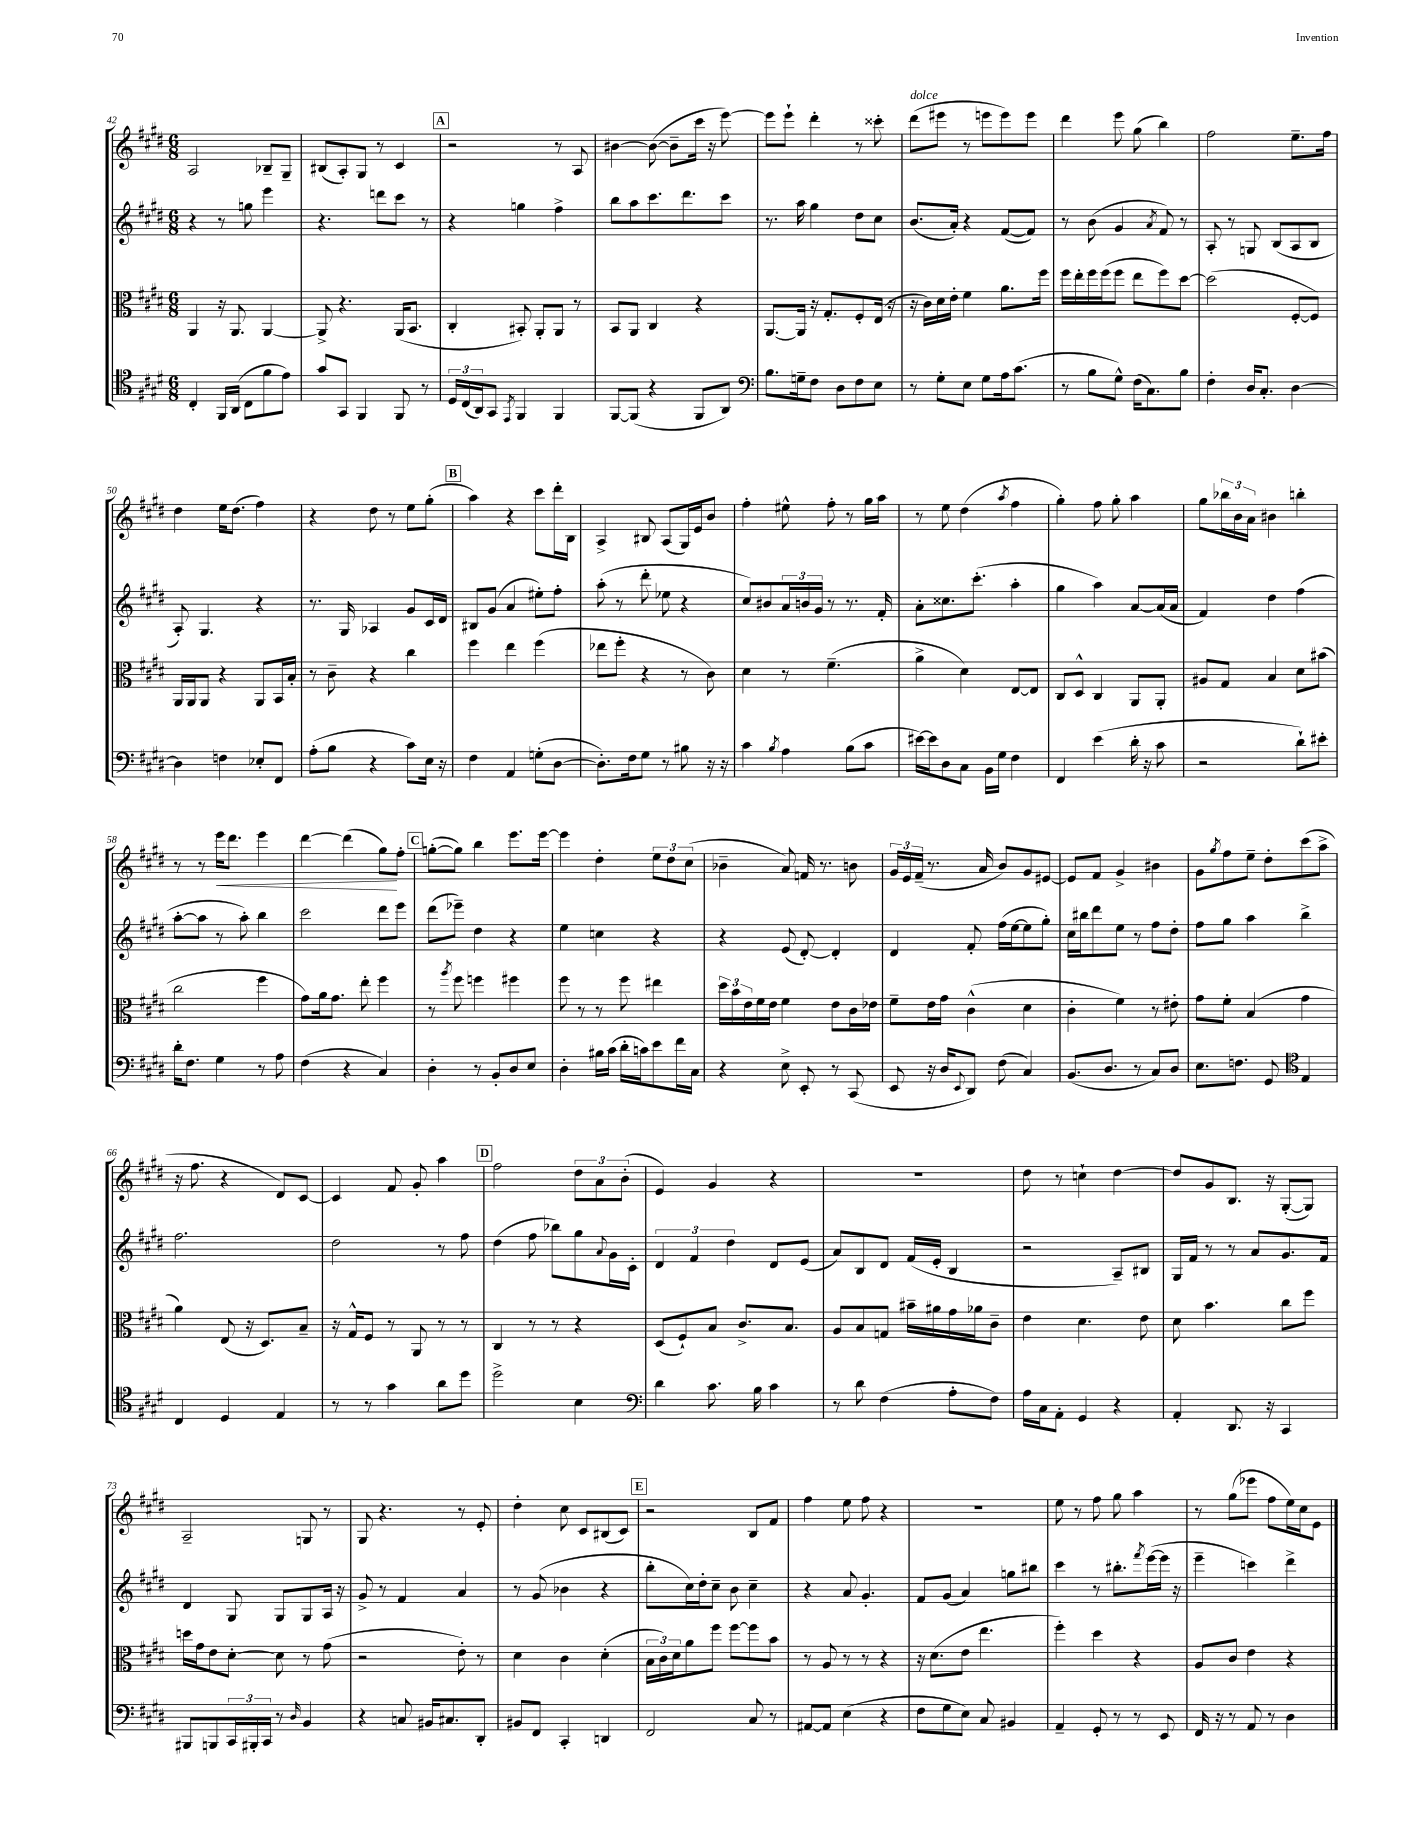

**kern	**kern	**kern	**kern
*staff4	*staff3	*staff2	*staff1
*clefC4	*clefC3	*clefG2	*clefG2
*k[f#c#g#d#]	*k[f#c#g#d#]	*k[f#c#g#d#]	*k[f#c#g#d#]
*M6/8	*M6/8	*M6/8	*M6/8
4C#'	4AA	4r	2A
16FF#	16r	8r	.
(16AA	8.AA	.	.
8C#	.	8gg	.
8f#	[4AA	4eee	8B-~
8e)	.	.	8G#~
=	=	=	=
8g#	8AA^]	4.r	(8B#
8GG#	4.r	.	8A')
4FF#	.	.	8G#
.	.	8ddd	8r
8FF#	(16AA	8ccc#	4c#
.	8.BB	.	.
8r	.	8r	.
=	=	=	=
24D#	4C#'	4r	2r
(24C#	.	.	.
24AA)	.	.	.
8GG#	.	.	.
8qEE	.	.	.
4FF#	8BB#')	4gg	.
.	8AA'	.	.
4FF#	8AA	4ff#^	8r
.	8r	.	8A
=	=	=	=
[8FF#	8BB	8bb	[4b#
(8FF#]	8AA	8aa	.
4r	4C#	8.ccc#	(8b#_
.	.	.	8b#~]
.	.	8.ddd#	.
8FF#	4r	.	16ccc#
.	.	.	16r
8AA)	.	8ccc#	[8eee)
=	=	=	=
*clefF4	*	*	*
8.B	[8.AA	8.r	8eee]
.	.	.	8eee`
16G~	16AA]	16aa	.
8F#	16r	4gg#	4ddd#'
.	8.G#'	.	.
8D#	.	.	.
8F#	8F#'	8dd#	8r
8E	(16E	8cc#	8ccc##'
.	16r	.	.
=	=	=	=
8r	16r	(8.b	(8ddd#
.	16c#)	.	.
8G#'	16d#	.	8eee#
.	16e'	16a')	.
8E	4f#	4r	8r
8G#	.	.	8eee
16A	8.a	([8f#	8eee)
(8.c#	.	.	.
.	.	8f#])	8eee
.	16ff#	.	.
=	=	=	=
8r	16ff#	8r	4ddd#
.	16ee'	.	.
8B	16ff#	(8b	.
.	(16ff#	.	.
8G#^^)	8ff#	4g#	8eee
(16F#	8ee	.	(8gg#
8.C#)	.	.	.
.	.	8qa	.
.	8ff#)	8f#)	4bb)
8B	[8dd#	8r	.
=	=	=	=
4F#'	(2dd#]	8A'	2ff#
.	.	8r	.
16D#	.	8G	.
8.C#'	.	.	.
.	.	(8B	.
[4D#	[8F#'	8A	8.ee~
.	8F#])	8B	.
.	.	.	16ff#
=	=	=	=
4D#]	16AA	8A')	4dd#
.	16AA	.	.
.	8AA	4.G#	.
4F	4r	.	16ee
.	.	.	(8.dd#
8E-'	8AA	4r	4ff#)
8FF#	16BB	.	.
.	16B'	.	.
=	=	=	=
(8A'	8r	8.r	4r
8B	8c#~	.	.
.	.	16G#	.
4r	4r	4A-	8dd#
.	.	.	8r
8c#)	4cc#	8g#	8ee
16E	.	16c#	(8gg#'
16r	.	16d#	.
=	=	=	=
4F#	4ff#	8B#	4aa)
.	.	(8g#	.
4AA	4ee	4a	4r
(8G'	(4ff#	8ee#')	8ccc#
[8D#	.	8ff#'	16ddd#'
.	.	.	16B
=	=	=	=
8.D#'])	8ee-	(8aa'	4A^
.	8ff#'	8r	.
16F#	.	.	.
8G#	4r	8ddd#'	8B#
8r	.	8ee-	(8A
8B#	8r	4r	16G#)
.	.	.	16e
16r	8c#)	.	8b
16r	.	.	.
=	=	=	=
4c#	4d#	8cc#)	4ff#'
.	.	8b#	.
8qB	.	.	.
4A	8r	24a	8ee#^^
.	.	24b	.
.	.	24g#	.
.	(4.f#~	8r	8ff#'
(8B	.	8.r	8r
8c#	.	.	16gg#
.	.	16f#'	16aa
=	=	=	=
[16e#)	4a^	8a'	8r
16e#]	.	.	.
8D#	.	8.cc##	8ee
8C#	4d#)	.	(4dd#
.	.	(8.ccc#'	.
16BB	.	.	.
16G#	.	.	.
.	.	.	8qaa
4F#	[8E	4aa'	4ff#
.	8E]	.	.
=	=	=	=
4FF#	8C#	4gg#	4gg#')
.	8D#^^	.	.
(4e	4C#	4aa)	8ff#
.	.	.	8gg#'
16d#'	8AA	[8a	4aa
16r	.	.	.
8c#	8AA'	(16a]	.
.	.	16a	.
=	=	=	=
2r	8A#	4f#)	8gg#
.	8G#	.	24bb-
.	.	.	24b
.	.	.	24a
.	4B	4dd#	4b#
8d#`)	8d#	(4ff#	4bb'
8e#'	(8b#	.	.
=	=	=	=
16d#'	2cc#	[8aa'	8r
8.F#	.	.	.
.	.	8aa]	8r
4G#	.	8r	16eee
.	.	.	8.ddd#
.	.	8aa')	.
8r	4ff#	4bb	4eee
8A	.	.	.
=	=	=	=
(4F#	8g#)	2ccc#	[4ddd#
.	16a	.	.
.	8.g#	.	.
4r	.	.	(4ddd#]
.	8ee'	.	.
4C#)	4ff#	8ddd#	8gg#)
.	.	8eee	8ff#'
=	=	=	=
4D#'	8r	(8ddd#	([8gg'
.	8qaa	.	.
.	8ff#	8eee-~)	8gg])
8r	4ff	4dd#	4bb
8BB'	.	.	.
8D#	4ff#	4r	8.eee
8E	.	.	.
.	.	.	[16eee
=	=	=	=
4D#'	8ff#	4ee	4eee]
.	8r	.	.
16B#	8r	4cc	4dd#'
(16c#	.	.	.
16d#'	8ff#	.	.
16c)	.	.	.
8e	4ee#	4r	12ee
.	.	.	12dd#
16f#	.	.	.
.	.	.	(12cc#
16C#	.	.	.
=	=	=	=
4r	24dd#	4r	4b-~
.	24b	.	.
.	24e	.	.
.	16f#	.	.
.	16e	.	.
8E^	4f#	(8e	8a)
8EE'	.	[8d#')	16f
.	.	.	8.r
8r	8e	4d#']	.
(8CC#	16c#	.	8b
.	16e-	.	.
=	=	=	=
8EE	8f#~	4d#	24g#
.	.	.	24e
.	.	.	(24f#~
16r	16e	.	8.r
16D#	16g#	.	.
8qqEE	.	.	.
8DD#)	(4c#^^	8f#'	.
.	.	.	16a
(8F#	.	(16ff#	8b)
.	.	[16ee	.
4C#)	4d#	8ee]	8g#
.	.	8gg#')	[8e#
=	=	=	=
(8.BB	4c#'	16cc#	8e#]
.	.	16bb#	.
.	.	8ddd#	8f#
8.D#	.	.	.
.	4f#)	8ee	4g#^
8r	.	8r	.
8C#)	8r	8ff#	4b#
8D#	8e#'	8dd#'	.
=	=	=	=
8.E	8g#	8ff#	8g#
.	.	.	8qgg#
.	8f#'	8gg#	8ff#
8.F	.	.	.
.	(4B	4aa	8ee~
8GG#	.	.	8dd#'
*clefC4	*	*	*
4E	4g#	4bb^	(8ccc#
.	.	.	8aa^
=	=	=	=
4C#	4a)	2.ff#	16r
.	.	.	8.ff#
4D#	(8E	.	4r
.	16r	.	.
.	8.D#)	.	.
4E	.	.	8d#)
.	8B~	.	[8c#
=	=	=	=
8r	16r	2dd#	4c#]
.	16G#^^	.	.
8r	8F#	.	.
4g#	8r	.	8f#
.	8AA	.	8g#'
8a	8r	8r	4aa
8dd#	8r	8ff#	.
=	=	=	=
2dd#^	4C#	(4dd#	2ff#
.	8r	8ff#	.
.	8r	8bb-)	.
4B	4r	8gg#	12dd#
.	.	.	12a
.	.	8qqa	.
.	.	16g#	.
.	.	.	(12b'
.	.	16c#'	.
=	=	=	=
*clefF4	*	*	*
4d#	(8D#	6d#	4e)
.	8F#`)	.	.
.	.	6f#	.
8.c#	8B	.	4g#
.	.	6dd#	.
.	8.c#^	.	.
16B	.	.	.
4c#	.	8d#	4r
.	8.B	.	.
.	.	(8e	.
=	=	=	=
8r	8A	8a)	2.r
8d#	8B	8B	.
(4F#	8G	8d#	.
.	16b#~	(16f#	.
.	16a#	16e'	.
8A'	16g#	4B	.
.	16a-	.	.
8F#)	8c#~	.	.
=	=	=	=
16A	4e	2r	8dd#
16C#	.	.	.
8AA'	.	.	8r
4GG#	4.d#	.	4cc`
4r	.	8A~)	[4dd#
.	8e	8B#	.
=	=	=	=
4AA'	8d#	16G#	8dd#]
.	.	16f#	.
.	4.b	8r	8g#
8.DD#	.	8r	8.B
.	.	8a	.
16r	.	.	16r
4CC#	8cc#	8.g#	([8G#'
.	8ff#	.	8G#])
.	.	16f#	.
=	=	=	=
8BBB#	16dd	4d#	2A~
.	16g#	.	.
8BBB	8e	.	.
24CC#	[8d#'	8G#	.
24BBB#'	.	.	.
24CC#	.	.	.
8r	8d#]	8G#	.
16qqD#	.	.	.
4BB	8r	8G#	8G
.	(8g#	16A	8r
.	.	16r	.
=	=	=	=
4r	2r	8g#^	8G#
.	.	8r	4.r
8C	.	4f#	.
16BB#	.	.	.
8.C#	.	.	.
.	8e')	4a	8r
8DD#'	8r	.	8e'
=	=	=	=
8BB#	4d#	8r	4dd#'
8FF#	.	(8g#	.
4CC#'	4c#	4b-	8cc#
.	.	.	8c#
4DD	(4d#'	4r	(8B#
.	.	.	8c#)
=	=	=	=
2FF#	24B	8bb'	2r
.	24c#)	.	.
.	24d#	.	.
.	8a	16cc#)	.
.	.	16dd#'	.
.	8ff#	8cc#~	.
.	[8ff#	8b	.
8C#	8ff#]	4cc#~	8B
8r	8b	.	8f#
=	=	=	=
[8AA#	8r	4r	4ff#
8AA#]	8A	.	.
(4E	8r	8a	8ee
.	8r	4.g#'	8ff#
4r	4r	.	4r
=	=	=	=
8F#	16r	8f#	2.r
.	(8.d#	.	.
8G#	.	(8g#	.
8E)	8e	4a)	.
8C#	4.ee	.	.
4BB#	.	8gg	.
.	.	8bb#	.
=	=	=	=
4AA~	4ff#')	4ccc#	8ee
.	.	.	8r
8GG#'	4dd#	8r	8ff#
8r	.	8.bb#'	8gg#
8r	4r	.	4aa
.	.	8qfff#	.
.	.	([16eee	.
8EE	.	16eee]	.
.	.	16r	.
=	=	=	=
16FF#	8A	4eee~	8r
16r	.	.	.
8r	8c#	.	(8gg#
8AA	4e	4ccc)	8eee-
8r	.	.	8ff#
4D#	4r	4ddd#^	16ee)
.	.	.	16cc#
.	.	.	8e
==	==	==	==
*-	*-	*-	*-
